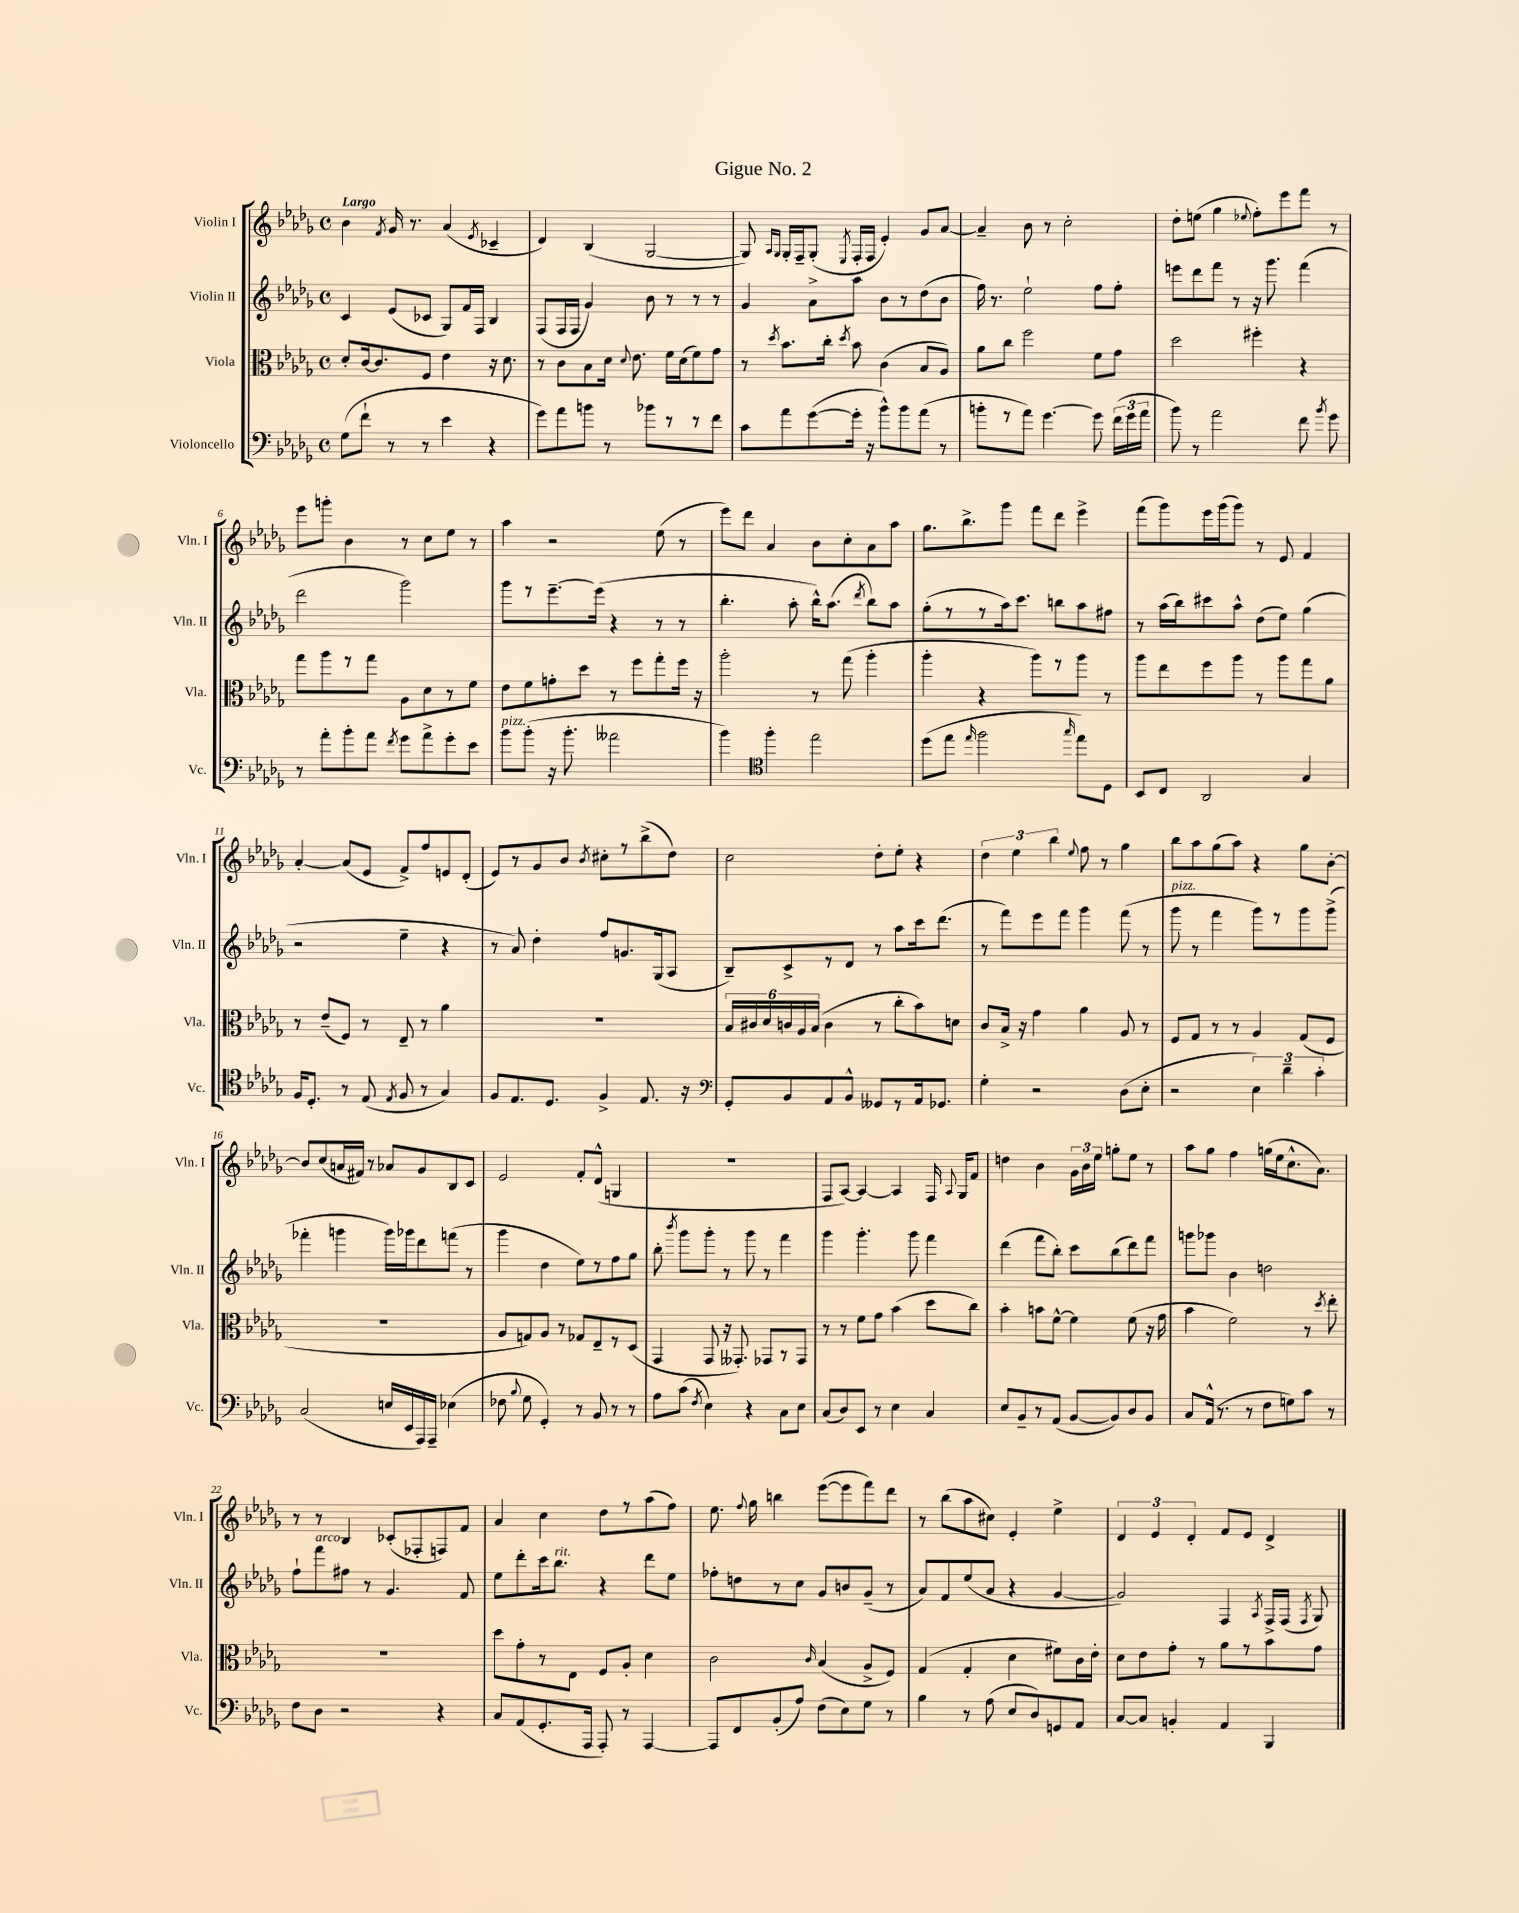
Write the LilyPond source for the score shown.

\header { title = "Gigue No. 2" }
<<
\new StaffGroup <<
\new Staff = "s0" \with { instrumentName = "Violin I" shortInstrumentName = "Vln. I" } {
    \clef treble \key des \major \defaultTimeSignature \time 4/4 \tempo "Largo"
    \autoBeamOff bes'4 \acciaccatura { f'8 } ges'16 r8. aes'4( \acciaccatura { ees'8 } ces'4-- |
    des'4) bes4( ges2~ |
    ges8) \grace { aes16[ ges16] } ges16[-. f16-- ges8]-.( \acciaccatura { ees8 } f16[-. f16] ees'4-.) ges'8[ aes'8]~ |
    aes'4-- bes'8 r8 c''2-. |
    des''8[-. e''8]( ges''4 \appoggiatura { ees''8 } f''8[-.) ees'''8 f'''8] r8 |
    ees'''8[ g'''8]-. bes'4 r8 c''8[ ees''8] r8 |
    aes''4 r2 ees''8( r8 |
    ees'''8[) des'''8] aes'4 bes'8[ c''8-. aes'8 aes''8] |
    ges''8.[ bes''8.-> ges'''8] f'''8[ des'''8] ees'''4-> |
    f'''8[( ges'''8) ees'''16 ges'''16( ges'''8]) r8 ees'8 f'4 |
    aes'4~-. aes'8[( ees'8] f'8[->) f''8 e'8 des'8]-.( |
    ees'8[) r8 ges'8 bes'8] \acciaccatura { bes'8 } cis''8[-. r8 bes''8->( des''8]) |
    c''2 des''8[-. ees''8]-. r4 |
    \tuplet 3/2 { des''4 ees''4 bes''4 } \appoggiatura { ees''8 } f''8 r8 ges''4 |
    bes''8[ aes''8 ges''8( aes''8]) r4 ges''8[ bes'8]~-. |
    bes'8[ c''8( a'16 fis'16]) r8 aes'8[ ges'8 bes8 c'8] |
    ees'2 f'8[-. des'8]-^( g4 |
    R1 |
    f8[ aes8]~) aes4~ aes4 f16 \appoggiatura { aes8 } ges16[ f'8] |
    d''4 bes'4 \tuplet 3/2 { ges'16[ bes'16 ees''16] } g''8[-. ees''8] r8 |
    aes''8[ ges''8] f''4 g''16[( ees''16 c''8.-^ aes'8.]) |
    r8 r8 bes4 ces'8[-.( fes8-. f8) f'8] |
    aes'4 c''4 des''8[ r8 aes''8( f''8]) |
    ees''8. \appoggiatura { f''8 } ges''16 b''4 ees'''8[~( ees'''8 f'''8) des'''8] |
    r8 bes''8[( aes''8 cis''8]) ees'4-. ees''4-> |
    \tuplet 3/2 { des'4 ees'4 des'4-. } f'8[ ees'8] des'4-> \bar "|." |
}
\new Staff = "s1" \with { instrumentName = "Violin II" shortInstrumentName = "Vln. II" } {
    \clef treble \key des \major \defaultTimeSignature \time 4/4
    \autoBeamOff c'4 ees'8[( ces'8] ges8[) f'16 f16] bes4 |
    f8[( f16 f16] ges'4) bes'8 r8 r8 r8 |
    ges'4 aes'8[-> aes''8] bes'8[ r8 des''8( bes'8] |
    f''16) r8. ees''2-! f''8[ f''8]-. |
    e'''8[ des'''8 f'''8] r8 r16 ges'''8. f'''4( |
    des'''2 ges'''2) |
    ges'''8[ r8 ees'''8.~-- ees'''16]( r4 r8 r8 |
    bes''4.-. aes''8-. bes''16[-^) aes''8.]( \acciaccatura { des'''8 } bes''8[) aes''8] |
    ges''8[-.( r8 r8 aes''16) c'''8.] b''8[ aes''8 fis''8] |
    r8 aes''16[( bes''16) cis'''8 aes''8]-^ des''8[( ees''8]) ges''4( |
    r2 ees''4-- r4 |
    r8 aes'8) des''4-. f''8[ g'8. ges16( aes8] |
    bes8[--) c'8-> r8 des'8] r8 aes''8[ c'''16 des'''8.]( |
    r8 f'''8[) ees'''8 f'''8] ges'''4 f'''8( r8 |
    ges'''8^\markup { \italic "pizz." } r8 f'''4 ges'''8[) r8 ges'''8 ges'''8]->( |
    fes'''4-. g'''4 g'''16[) ges'''16 des'''8 f'''8]( r8 |
    ges'''4 des''4 ees''8[) r8 f''8 ges''8] |
    bes''8-. \acciaccatura { bes'''8 } ges'''8[ ges'''8]-. r8 ges'''8 r8 f'''4 |
    ges'''4 ges'''4.-. ges'''8 f'''4 |
    des'''4( f'''8[ bes''8]-.) c'''8[ bes''8( des'''8) f'''8] |
    g'''8[ ges'''8] bes'4 d''2 |
    f''8[-! f'''8^\markup { \italic "arco" } fis''8] r8 ges'4. f'8 |
    ees''8[ des'''8-. c'''16 bes''8.]^\markup { \italic "rit." } r4 des'''8[ ees''8] |
    fes''8[-. d''8 r8 c''8] ges'8[ b'8 ges'8]--( r8 |
    aes'8[) f'8 ees''8( aes'8] r4 ges'4~ |
    ges'2) f4 \acciaccatura { aes8 } f16[-> f16]( \acciaccatura { f8 } ges8) \bar "|." |
}
\new Staff = "s2" \with { instrumentName = "Viola" shortInstrumentName = "Vla." } {
    \clef alto \key des \major \defaultTimeSignature \time 4/4
    \autoBeamOff des'8[-. c'16~ c'8. f8] ees'4 r16 des'8. |
    r8 c'8[ bes8 des'16] \appoggiatura { des'8 } ees'8. f'16[ des'16( f'8) ges'8] |
    r8 \acciaccatura { des''8 } bes'8.[ c''16]-. \acciaccatura { des''8 } bes'8 c'4( bes8[ aes8]) |
    aes'8[ c''8] f''2 f'8[ ges'8] |
    des''2 fis''4-. r4 |
    ges''8[ aes''8 r8 ges''8] aes8[ des'8 r8 f'8] |
    ees'8[ f'8 g'8-. des''8] r8 f''8[ ges''8-. f''16] r16 |
    aes''2-. r8 ges''8( aes''4-. |
    aes''4-. r4 aes''8[) r8 aes''8] r8 |
    aes''8[ ees''8 f''8 aes''8] r8 aes''8[ ges''8 aes'8] |
    r8 ees'8[--( f8]) r8 ees8-- r8 aes'4 |
    R1 |
    \tuplet 6/4 { bes16[ cis'16 des'16 c'16 aes16 bes16]( } c'4 r8 c''8[-. bes'8) d'8] |
    c'8[ bes16]-> r16 ges'4 aes'4 aes8 r8 |
    f8[ ges8] r8 r8 aes4 ges8[( f8] |
    R1 |
    aes8[ g8) aes8] r8 ges8[ ees8-- r8 des8]( |
    ges,4 ges,8 r16 geses,8.-.) ges,8[ r8 ges,8] |
    r8 r8 f'8[ ges'8] bes'4( des''8[ c''8]) |
    bes'4-. b'8[ f'8]~-^ f'4 f'8( r16 ges'16 |
    bes'4 f'2) r8 \acciaccatura { des''8 } ees''8-. |
    R1 |
    des''8[ ges'8-. r8 ees8] f8[ aes8]-. des'4 |
    c'2 \grace { c'16 } bes4( aes8[-> f8]) |
    ges4( ges4-. des'4 fis'8[) c'16 ees'16]-. |
    des'8[ ees'8 ges'8]-. r8 aes'8[ r8 bes'8 ges'8] \bar "|." |
}
\new Staff = "s3" \with { instrumentName = "Violoncello" shortInstrumentName = "Vc." } {
    \clef bass \key des \major \defaultTimeSignature \time 4/4
    \autoBeamOff ges8[( f'8]-! r8 r8 ees'4 r4 |
    ges'8[) aes'8 b'8] r8 bes'8[ r8 r8 f'8] |
    c'8[ aes'8 ges'8~( ges'16]-. r16 bes'8[-^) bes'8 aes'8]( r8 |
    b'8[-. r8 aes'8]) ges'4.~ ges'8 \tuplet 3/2 { f'16[( ges'16 aes'16] } |
    bes'8) r8 aes'2 f'8 \acciaccatura { bes'8 } ges'8 |
    r8 aes'8[-. bes'8-. aes'8] \acciaccatura { f'8 } ges'8[ aes'8-> ges'8-. ees'8] |
    bes'8[^\markup { \italic "pizz." } bes'8]-.( r16 bes'8.-. aeses'2 |
    bes'4) \clef tenor f''4-. ees''2 |
    des''8[( ees''8] \grace { ees''16 } f''2 \grace { ges''16 } ees''8[) des8] |
    bes,8[ c8] aes,2 ges4 |
    f16[ des8.]-. r8 ees8( \acciaccatura { ees8 } f8 r8 ges4) |
    f8[ ees8. des8.] f4-> ees8. r16 |
    \clef bass ges,8[-. bes,8 aes,8 bes,8]-^ geses,8[ r8 aes,16 ges,8.] |
    ges4-. r2 des8[( ees8]-. |
    r2 \tuplet 3/2 { ees4) des'4-- c'4-. } |
    c2( e16[ ees,16 aes,,16) aes,,16]-- ees4( |
    fes8 \appoggiatura { bes8 } ges8 ges,4-.) r8 bes,8 r8 r8 |
    aes8[ c'8]( \acciaccatura { f8 } ees4) r4 c8[ ees8] |
    c8[( des8) ees,8] r8 ees4 c4 |
    ees8[ bes,8-- r8 aes,8]( bes,8[~ bes,8) des8 bes,8] |
    c8[ aes,16]-^( r8. r8 f8[ g8) c'8] r8 |
    f8[ des8] r2 r4 |
    c8[ aes,8( ges,8.-. aes,,16] aes,,8-.) r8 aes,,4~ |
    aes,,8[ f,8 bes,8-.( aes8]) f8[( ees8) ges8] r8 |
    bes4 r8 aes8( ees8[ des8) g,8 aes,8] |
    c8[~ c8] b,4-. aes,4 bes,,4 \bar "|." |
}
>>
>>
